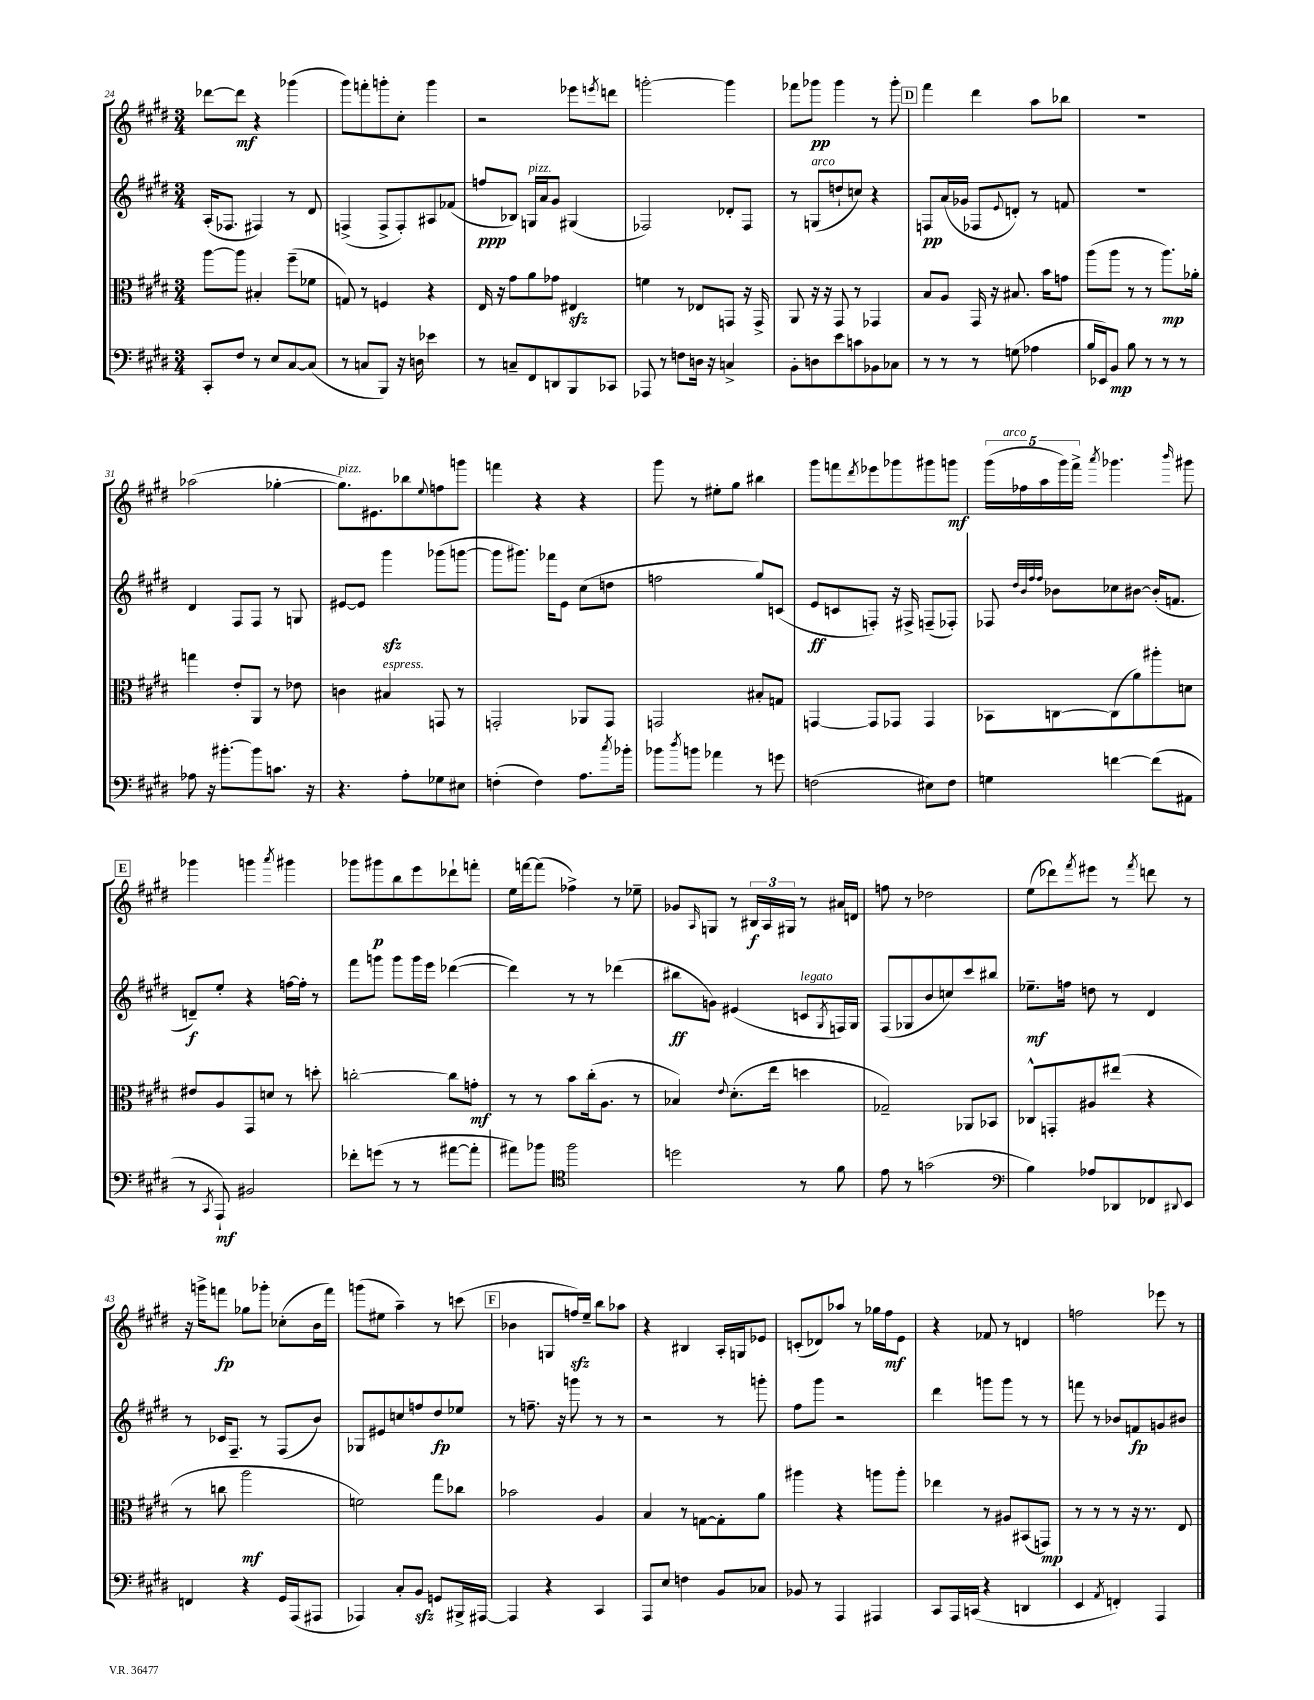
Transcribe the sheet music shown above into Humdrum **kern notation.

**kern	**kern	**kern	**kern
*staff4	*staff3	*staff2	*staff1
*clefF4	*clefC3	*clefG2	*clefG2
*k[f#c#g#d#]	*k[f#c#g#d#]	*k[f#c#g#d#]	*k[f#c#g#d#]
*M3/4	*M3/4	*M3/4	*M3/4
8CC#'	[8aa	(16A'	[8ddd-
.	.	8.F-	.
8F#	8aa]	.	8ddd-]
8r	4B#'	4F#)	4r
8E	.	.	.
[8C#	(8ff#~	8r	(4ggg-
(8C#]	8f-	8d#	.
=	=	=	=
8r	8G)	(4F^	8ggg#)
8C	8r	.	8fff'
8BBB)	4F	8F^	8ggg'
16r	.	8F')	8cc#'
16D	.	.	.
4e-	4r	8A#	4ggg
.	.	(8f-	.
=	=	=	=
8r	16E	8ff	2r
.	16r	.	.
8C~	8g#	8B-)	.
8FF#	8a	16G	.
.	.	16a	.
8DD	8g-	8g#	.
8BBB	4E#	(4G#	8eee-
.	.	.	8qeee
8CC-	.	.	8ddd
=	=	=	=
8AAA-	4f	2F-)	[2ggg'
8r	.	.	.
8F	8r	.	.
16D	8E-	.	.
16r	.	.	.
4C^	8GG	8d-'	4ggg]
.	16r	8F-	.
.	16GG^	.	.
=	=	=	=
8BB'	8AA	8r	8fff-
8D	16r	(8G	8ggg-
.	16r	.	.
8e	8GG#	8dd`	4ggg-
8c	8r	8cc)	.
8BB-	4GG-	4r	8r
8C-	.	.	8ggg-'
=	=	=	=
8r	8B	8F	4fff#
8r	8A	(16a	.
.	.	16g-	.
8r	16GG#	8F-	4ddd#
.	16r	.	.
.	.	8qqe	.
(8G	8.B#	8d')	.
4A-	.	8r	8aa
.	16b	.	.
.	8g	8f	8bb-
=	=	=	=
16B	(8aa	2.r	2.r
16EE-)	.	.	.
8BB	8aa	.	.
8B	8r	.	.
8r	8r	.	.
8r	8.aa)	.	.
8r	.	.	.
.	16a-'	.	.
=	=	=	=
8A-	4gg	4d#	(2aa-
16r	.	.	.
[8.b#'	.	.	.
.	8e'	8F#	.
8b#]	8AA	8F#	.
8.c	8r	8r	[4gg-'
.	8e-	8G	.
16r	.	.	.
=	=	=	=
4.r	4c	[8e#	8.gg-])
.	.	8e#]	.
.	.	.	8.e#
.	4B#	4ggg#	.
8A'	.	.	8bb-
.	.	.	8qqee
8G-	8GG	(8ggg-	8ff
8E#	8r	[8ggg	8ggg
=	=	=	=
(4F'	2GG'	8ggg]	4fff
.	.	8.ggg#)	.
4F)	.	.	4r
.	.	16fff-	.
.	.	8e	.
8.A	8AA-	(8cc#	4r
.	8GG	8dd	.
8qcc#	.	.	.
16b-'	.	.	.
=	=	=	=
8b-	2GG	2ff	8ggg#
8qdd#	.	.	.
8b	.	.	8r
4a-	.	.	8ee#'
.	.	.	8gg#
8r	8B#'	8gg#)	4bb#
8g	8G	(8c	.
=	=	=	=
(2F	[4GG	8e	8ggg#
.	.	8c	8fff
.	.	.	8qddd#
.	8GG]	8F')	8eee-
.	8GG-	16r	8ggg-
.	.	16F#^	.
8E#)	4GG-	(8F~	8ggg#
8F	.	8F-')	8ggg
=	=	=	=
4G	8BB-	8F-	(20ggg#
.	.	.	20ff-
.	.	.	20aa
.	.	32qqdd#	.
.	.	32qqb	.
.	.	32qqff#	.
.	.	32qqff#	.
.	[8C	8b-	.
.	.	.	20ggg#)
.	.	.	20fff#^
.	.	.	8qaaa
[4f	(8C]	8cc-	4.ggg-
.	8a)	[8b#	.
(8f]	8aa#'	(16b#']	.
.	.	8.f	.
.	.	.	16qqbbb
8AA#	8d	.	8ggg#
=	=	=	=
8r	8e#	8d~)	4ggg-
8qCC#	.	.	.
8AAA`)	8A	8ee'	.
2BB#	8GG#	4r	4ggg
.	8d	.	.
.	.	.	8qaaa
.	8r	[16ff	4ggg#
.	.	16ff']	.
.	8dd'	8r	.
=	=	=	=
8f-'	[2cc'	8fff#	8ggg-
(8g	.	8ggg	8ggg#
8r	.	8ggg	8bb
8r	.	16ggg	8eee
.	.	16eee	.
[8a#	8cc]	([4ddd-	8ddd-`
8a#']	8g'	.	8fff'
=	=	=	=
8a#)	8r	4ddd-])	16ee
.	.	.	[16fff
8b-	8r	.	(8fff]
*clefC4	*	*	*
2ff#	8b	8r	4ff-^)
.	(16cc#'	8r	.
.	8.A	.	.
.	.	(4ddd-	8r
.	8r	.	8ee-~
=	=	=	=
2dd	4B-)	8bb#	8g-
.	.	.	16qqA
.	.	8g)	8G
.	8qqe	.	.
.	(8.d#'	(4e#	8r
.	.	.	24B#
.	.	.	24A
.	16ee	.	.
.	.	.	24G#
8r	4dd	8c	8r
.	.	8qG#	.
8f#	.	16F)	16a#
.	.	16G#	16d
=	=	=	=
8e	2G-~)	(8F#	8ff
8r	.	8G-	8r
(2g	.	8b	2dd-
.	.	8cc)	.
.	8AA-	8ccc#	.
.	8BB-	8bb#	.
=	=	=	=
*clefF4	*	*	*
4B)	8C-^^	8.ee-~	(8ee
.	8GG'	.	8ddd-)
.	.	16ff	.
.	.	.	8qfff#
8A-	8A#	8dd	8eee#
8DD-	(8ee#	8r	8r
.	.	.	8qfff#
8FF-	4r	4d#	8ddd
8qqDD#	.	.	.
8EE	.	.	8r
=	=	=	=
4FF	8r	8r	16r
.	.	.	16ggg^
.	8cc	16c-	8fff
.	.	8.F#~	.
4r	2aa	.	8gg-
.	.	8r	8ggg-'
16GG#	.	(8F#	(8cc-'
(16AAA	.	.	.
8AAA#	.	8b)	16b
.	.	.	16fff)
=	=	=	=
4AAA-)	2f)	8G-	(8ggg
.	.	8e#	8ee#
8C#'	.	8cc	4aa~)
8BB	.	8ff	.
8GG	8gg#	8dd#	8r
16BBB#^	8cc-	8ee-	(8ccc
[16AAA#	.	.	.
=	=	=	=
4AAA#]	2b-	8r	4b-
.	.	8.ff~	.
4r	.	.	8G
.	.	16r	.
.	.	8ggg	16ff)
.	.	.	16ee~
4CC#	4A	8r	8bb
.	.	8r	8aa-
=	=	=	=
8AAA	4B	2r	4r
8E	.	.	.
4F	8r	.	4B#
.	[8G	.	.
8BB	8G']	8r	16A'
.	.	.	16G
8C-	8a	8ggg'	8e-
=	=	=	=
8BB-	4aa#	8ff#	(8c'
8r	.	8ggg#	8d-)
4AAA	4r	2r	8aa-
.	.	.	8r
4AAA#	8aa	.	16gg-
.	.	.	16ff#
.	8aa'	.	8e
=	=	=	=
8CC#	4ee-	4ddd#	4r
16AAA	.	.	.
(16CC	.	.	.
4r	8r	8ggg	8f-
.	8A#	8ggg	8r
4DD	(8BB#	8r	4d
.	8GG)	8r	.
=	=	=	=
4EE	8r	8fff	2ff
.	8r	8r	.
8qAA	.	.	.
4FF')	8r	8b-	.
.	16r	8f	.
.	8.r	.	.
4AAA	.	8g	8eee-
.	8E	8b#	8r
==	==	==	==
*-	*-	*-	*-
